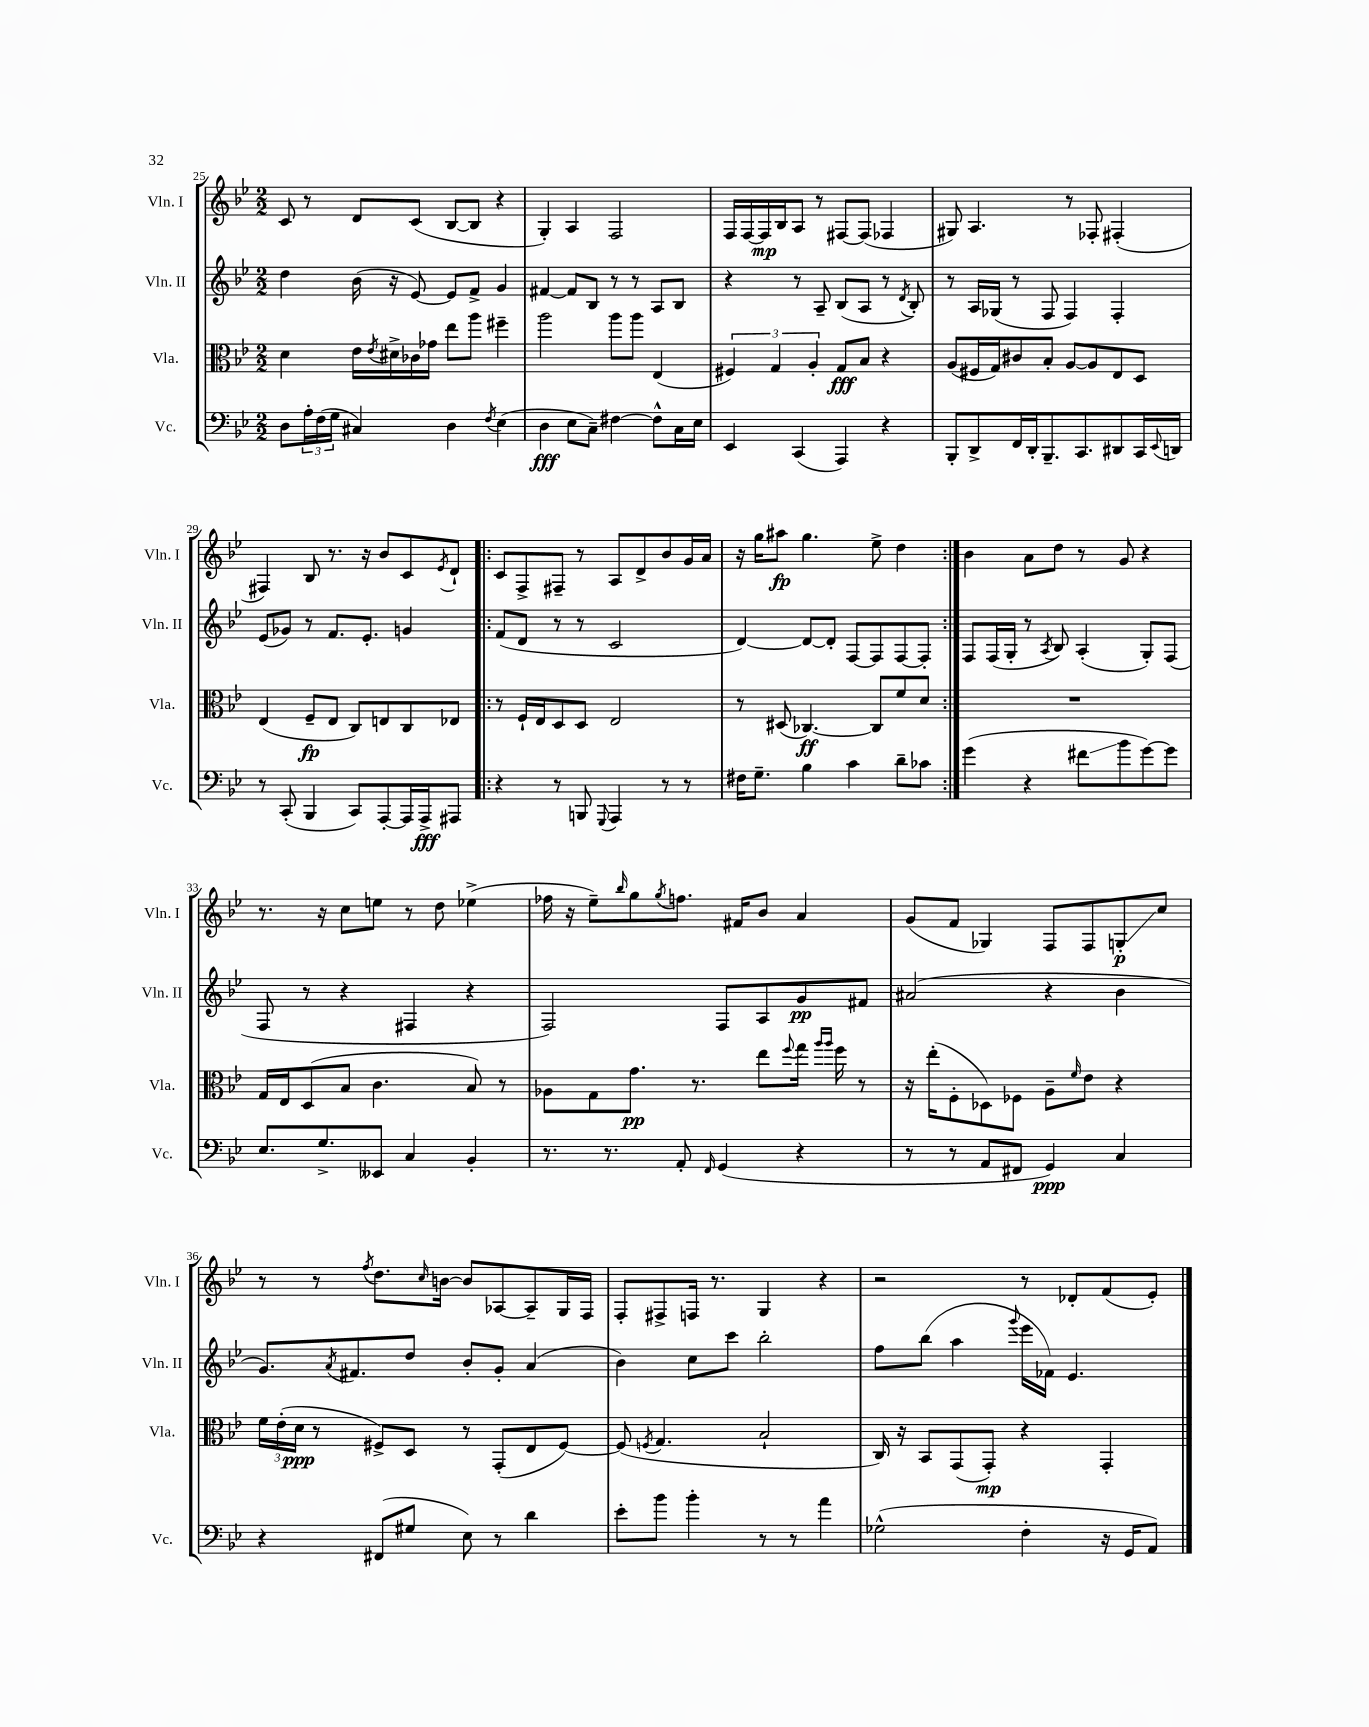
<<
\new StaffGroup <<
\new Staff = "s0" \with { instrumentName = "Vln. I" shortInstrumentName = "Vln. I" } {
    \clef treble \key bes \major \numericTimeSignature \time 2/2
    c'8 r8 d'8 c'8( bes8~ bes8 r4 |
    g4-.) a4 f2 |
    f16 f16~ f16\mp bes16 a8 r8 fis8~ fis8( fes4 |
    gis8) a4. r8 fes8-. fis4-.( |
    fis4) bes8 r8. r16 bes'8 c'8 \acciaccatura { ees'8 } d'8-! |
    \repeat volta 2 { c'8 f8-> fis8-- r8 a8 d'8-> bes'8 g'16 a'16 |
    r16 g''16 ais''8\fp g''4. ees''8-> d''4 | }
    bes'4 a'8 d''8 r8 g'8 r4 |
    r8. r16 c''8 e''8 r8 d''8 ees''4->( |
    fes''16 r16 ees''8--) \grace { bes''16 } g''8 \acciaccatura { g''8 } f''8. fis'16 bes'8 a'4 |
    g'8( f'8 ges4) f8 f8 g8-.\glissando\p c''8 |
    r8 r8 \acciaccatura { f''8 } d''8. \grace { c''16 } b'16~ b'8 aes8~ aes8-- g16 f16 |
    f8-. fis8-> f16 r8. g4 r4 |
    r2 r8 des'8-. f'8( ees'8-.) \bar "|." |
}
\new Staff = "s1" \with { instrumentName = "Vln. II" shortInstrumentName = "Vln. II" } {
    \clef treble \key bes \major \numericTimeSignature \time 2/2
    d''4 bes'16( r16 ees'8~) ees'8 f'8-> g'4 |
    fis'4~ fis'8 bes8 r8 r8 a8 bes8 |
    r4 r8 a8-- bes8( a8 r8 \acciaccatura { d'8 } bes8-.) |
    r8 a16 ges16( r8 f8 f4) f4-. |
    ees'8( ges'8) r8 f'8. ees'8.-. g'4 |
    \repeat volta 2 { f'8( d'8 r8 r8 c'2 |
    d'4~) d'8~ d'8-. f8~ f8 f8~ f8-. | }
    f8 f16( g16-. r8 \acciaccatura { a8 } bes8) a4-.( g8-.) f8( |
    f8 r8 r4 fis4 r4 |
    f2) f8 a8 g'8\pp fis'8 |
    ais'2( r4 bes'4 |
    g'8.) \acciaccatura { a'8 } fis'8. d''8 bes'8-. g'8-. a'4( |
    bes'4) c''8 c'''8 bes''2-. |
    f''8 bes''8( a''4 \appoggiatura { g'''8 } ees'''16 fes'16) ees'4. \bar "|." |
}
\new Staff = "s2" \with { instrumentName = "Vla." shortInstrumentName = "Vla." } {
    \clef alto \key bes \major \numericTimeSignature \time 2/2
    d'4 ees'16 \acciaccatura { ees'8 } dis'16-> ces'16 ges'16 ees''8 a''8 fis''4-- |
    a''2 a''8 a''8 ees4( |
    \tuplet 3/2 { fis4) g4 a4-. } g8\fff bes8 r4 |
    a8( fis16 g16) cis'8 bes8-. a8~ a8 ees8 d8 |
    ees4( f8--\fp ees8 c8) e8 c8 ees8 |
    \repeat volta 2 { r8 f16-! ees16 d8 d8 ees2 |
    r8 dis8( ces4.~\ff) ces8 f'8 d'8 | }
    R1 |
    g16 ees16 d8( bes8 c'4. bes8) r8 |
    aes8 g8 g'8.\pp r8. ees''8 \appoggiatura { f''8 } g''16 \grace { a''16 a''16 } f''16 r8 |
    r16 ees''16-.( f8-. des8) fes8 a8-- \grace { f'16 } ees'8 r4 |
    \tuplet 3/2 { f'16 ees'16-.( d'16\ppp } r8 fis8->) d8 r8 g,8-.( ees8 fis8~) |
    fis8( \acciaccatura { f8 } g4. bes2-! |
    c16) r16 bes,8 g,8( g,8-.\mp) r4 g,4-. \bar "|." |
}
\new Staff = "s3" \with { instrumentName = "Vc." shortInstrumentName = "Vc." } {
    \clef bass \key bes \major \numericTimeSignature \time 2/2
    d8 \tuplet 3/2 { a16-. f16( g16 } cis4) d4 \acciaccatura { f8 } ees4( |
    d4\fff ees8 c8--) fis4~ fis8-^ c16 ees16 |
    ees,4 c,4( a,,4) r4 |
    bes,,8-. d,8-> f,16 d,16-. bes,,8.-- c,8. dis,8 c,16 \appoggiatura { ees,8 } d,16 |
    r8 c,8-.( bes,,4 c,8) a,,8~-. a,,16 a,,16->\fff ais,,8 |
    \repeat volta 2 { r4 r8 b,,8 \appoggiatura { g,,8 } a,,4 r8 r8 |
    fis16 g8.-- bes4 c'4 d'8-- ces'8 | }
    g'4( r4 fis'8\glissando bes'8 g'8~) g'8 |
    ees8. g8.-> eeses,8 c4 bes,4-. |
    r8. r8. a,8-. \grace { f,16 } g,4( r4 |
    r8 r8 a,8 fis,8 g,4\ppp) c4 |
    r4 fis,8( gis8 ees8) r8 d'4 |
    ees'8-. bes'8 bes'4-. r8 r8 a'4 |
    ges2-^( f4-. r16 g,16 a,8) \bar "|." |
}
>>
>>
\layout { \context { \Score currentBarNumber = #25 } }
